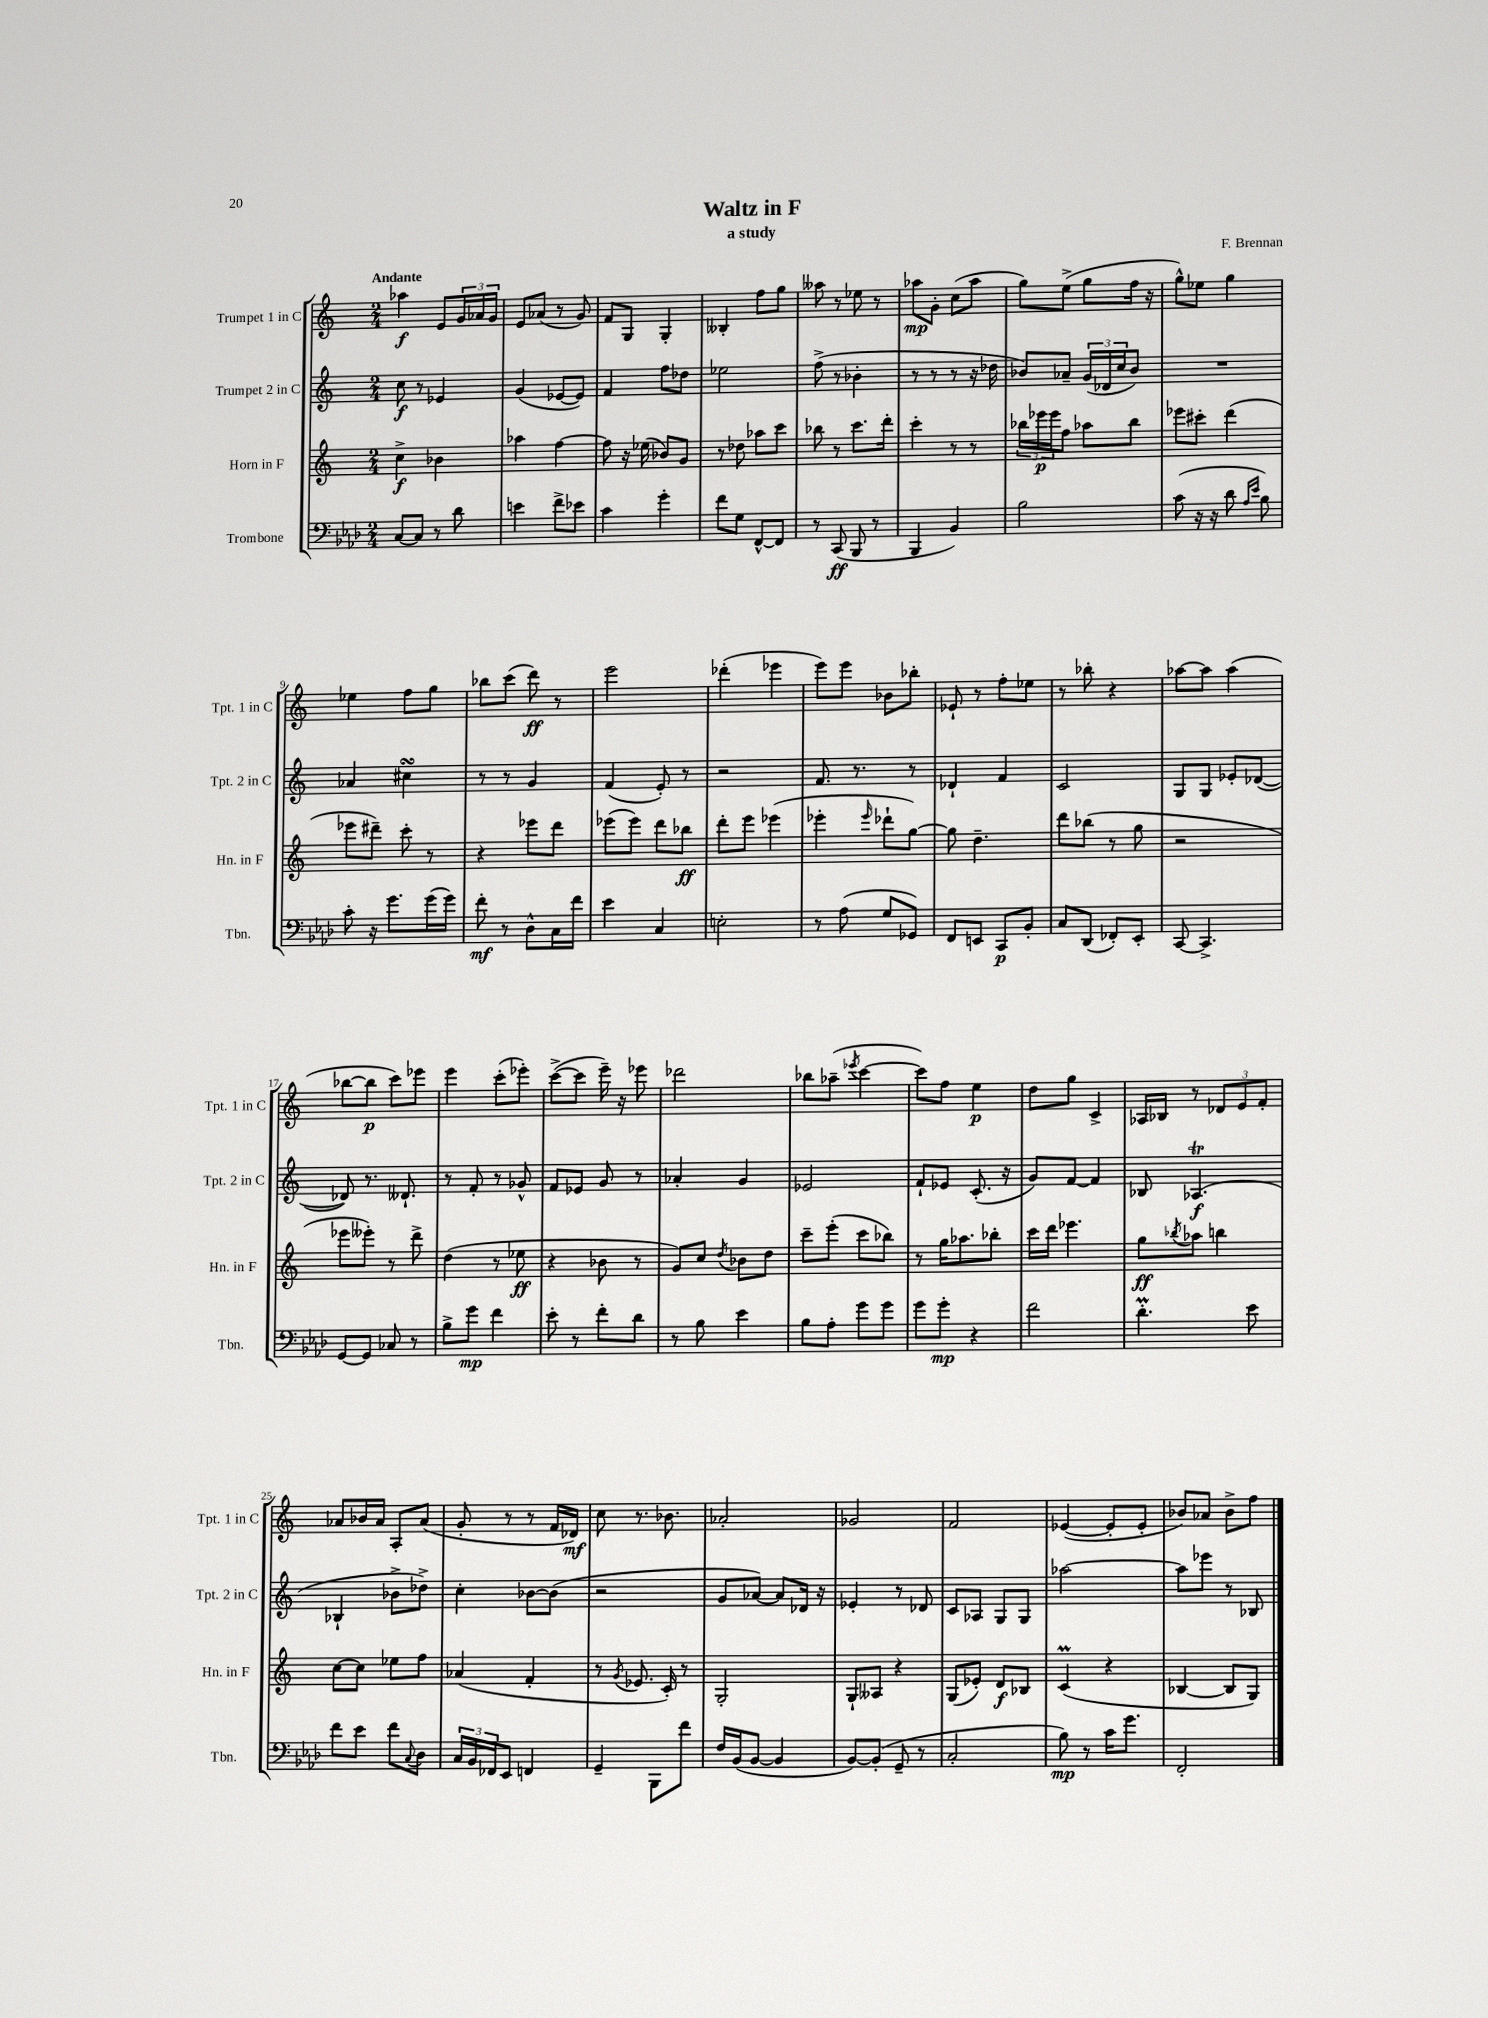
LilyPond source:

\header { title = "Waltz in F" composer = "F. Brennan" subtitle = "a study" }
<<
\new StaffGroup <<
\new Staff = "s0" \with { instrumentName = "Trumpet 1 in C" shortInstrumentName = "Tpt. 1 in C" } {
    \clef treble \key c \major \numericTimeSignature \time 2/4 \tempo "Andante"
    aes''4\f e'8 \tuplet 3/2 { g'16 aes'16 g'16 } |
    e'8 aes'8( r8 g'8) |
    f'8 g8 g4-. |
    beses4-. f''8 g''8 |
    aeses''8 r8 ees''8 r8 |
    aes''8\mp g'8-. c''8( aes''8 |
    g''8) e''8->( g''8 f''16 r16 |
    g''8-^) ees''8 g''4 |
    ees''4 f''8 g''8 |
    bes''8 c'''8( d'''8\ff) r8 |
    e'''2 |
    des'''4-.( ees'''4 |
    e'''8) e'''8 bes'8 bes''8-. |
    ees'8-! r8 f''8-. ees''8 |
    r8 bes''8-. r4 |
    aes''8~ aes''8 aes''4( |
    bes''8~ bes''8\p c'''8) ees'''8 |
    e'''4 c'''8-.( ees'''8-.) |
    c'''8~->( c'''8 e'''16--) r16 ees'''8 |
    des'''2 |
    bes''8 aes''8--( \acciaccatura { ees'''8 } c'''4~ |
    c'''8) f''8 e''4\p |
    d''8 g''8 c'4-> |
    aes16 bes16 r8 \tuplet 3/2 { des'8 e'8 f'8-. } |
    aes'8 bes'16 aes'16 a8-. aes'8( |
    g'8-. r8 r8 f'16 des'16\mf) |
    c''8 r8. bes'8. |
    aes'2-. |
    ges'2 |
    f'2 |
    ees'4~( ees'8-. ees'8-. |
    bes'8) aes'8 bes'8-> f''8 \bar "|." |
}
\new Staff = "s1" \with { instrumentName = "Trumpet 2 in C" shortInstrumentName = "Tpt. 2 in C" } {
    \clef treble \key c \major \numericTimeSignature \time 2/4
    c''8\f r8 ees'4 |
    g'4( ees'8~ ees'8) |
    f'4 f''8 des''8 |
    ees''2 |
    f''8->( r8 bes'4-. |
    r8 r8 r8 r16 des''16 |
    bes'8) aes'8-- \tuplet 3/2 { g'16( des'16 c''16 } bes'8) |
    R2 |
    aes'4 cis''4\turn |
    r8 r8 g'4 |
    f'4( e'8-.) r8 |
    r2 |
    f'8. r8. r8 |
    des'4-! f'4 |
    c'2 |
    g8 g8 ees'8-. des'8~( |
    des'8) r8. deses'8.-! |
    r8 f'8-. r8 ges'8-^ |
    f'8 ees'8 g'8 r8 |
    aes'4-. g'4 |
    ees'2 |
    f'8-! ees'8 c'8.-.( r16 |
    g'8) f'8~ f'4 |
    bes8 aes4.\trill\f( |
    bes4-! bes'8-> des''8->) |
    c''4-. bes'8~ bes'8( |
    r2 |
    g'8 aes'8~) aes'8 des'16 r16 |
    ees'4-. r8 des'8 |
    c'8 aes8 g8 g8 |
    aes''2~ |
    aes''8 ees'''8 r8 bes8 \bar "|." |
}
\new Staff = "s2" \with { instrumentName = "Horn in F" shortInstrumentName = "Hn. in F" } {
    \clef treble \key c \major \numericTimeSignature \time 2/4
    c''4->\f bes'4 |
    aes''4 f''4~ |
    f''8 r16 ees''16( bes'8) g'8 |
    r8 des''8 aes''8 c'''8 |
    bes''8 r8 c'''8. d'''16-. |
    c'''4-. r8 r8 |
    \tuplet 3/2 { bes''16 ees'''16\p ees'''16 } f''8 aes''8 bes''8 |
    ees'''8 cis'''8-. d'''4( |
    ees'''8 dis'''8--) c'''8-. r8 |
    r4 ees'''8 d'''8 |
    ees'''8( ees'''8) d'''8 bes''8\ff |
    d'''8-. e'''8 ees'''4( |
    ees'''4-. \grace { ees'''16 } des'''8-! g''8~) |
    g''8 d''4.-- |
    d'''8 bes''8( r8 g''8 |
    r2 |
    ees'''8 eeses'''8-.) r8 d'''8-> |
    d''4( r8 ees''8\ff |
    r4 bes'8 r8 |
    g'8) c''8 \acciaccatura { d''8 } bes'8 d''8 |
    c'''8-- e'''8-.( c'''8 bes''8) |
    r8 g''16 aes''8. bes''8-. |
    c'''16 d'''16 ees'''4. |
    g''8\ff \acciaccatura { bes''8 } aes''8 b''4 |
    c''8~ c''8 ees''8 f''8 |
    aes'4( f'4-. |
    r8 \acciaccatura { g'8 } ees'8. c'16-.) r8 |
    g2-. |
    g8-! aeses8 r4 |
    g8( ees'8-.) d'8\f bes8 |
    c'4\prall( r4 |
    bes4~ bes8 g8) \bar "|." |
}
\new Staff = "s3" \with { instrumentName = "Trombone" shortInstrumentName = "Tbn." } {
    \clef bass \key aes \major \numericTimeSignature \time 2/4
    c8~ c8 r8 des'8 |
    e'4 f'8-> ees'8 |
    c'4 g'4-. |
    f'8 g8 f,8~-^ f,8 |
    r8 c,8\ff( bes,,8 r8 |
    bes,,4 bes,4) |
    bes2 |
    c'8( r16 r16 des'8 \grace { aes16 ees'16 } bes8) |
    c'8-. r16 g'8. g'16( g'16) |
    f'8-.\mf r8 des8-^ c16 f'16 |
    ees'4 c4 |
    e2-. |
    r8 aes8( g8 ges,8) |
    f,8 e,8 c,8\p bes,8-. |
    c8 des,8( fes,8-.) ees,8-. |
    c,8~ c,4.-> |
    g,8~ g,8 ces8 r8 |
    bes8-> g'8\mp f'4 |
    ees'8-. r8 f'8-. des'8 |
    r8 bes8 ees'4 |
    bes8 aes8-. g'8 g'8 |
    g'8 g'8-.\mp r4 |
    f'2 |
    des'4.-.\prall ees'8 |
    f'8 ees'8 f'8 \appoggiatura { c8 } des8 |
    \tuplet 3/2 { c16 bes,16 fes,16 } ees,8 f,4 |
    g,4-- bes,,8 f'8 |
    f16 bes,16( bes,8~ bes,4 |
    bes,8~) bes,8-.( g,8-- r8 |
    c2-. |
    bes8\mp) r8 c'16 g'8. |
    f,2-. \bar "|." |
}
>>
>>
